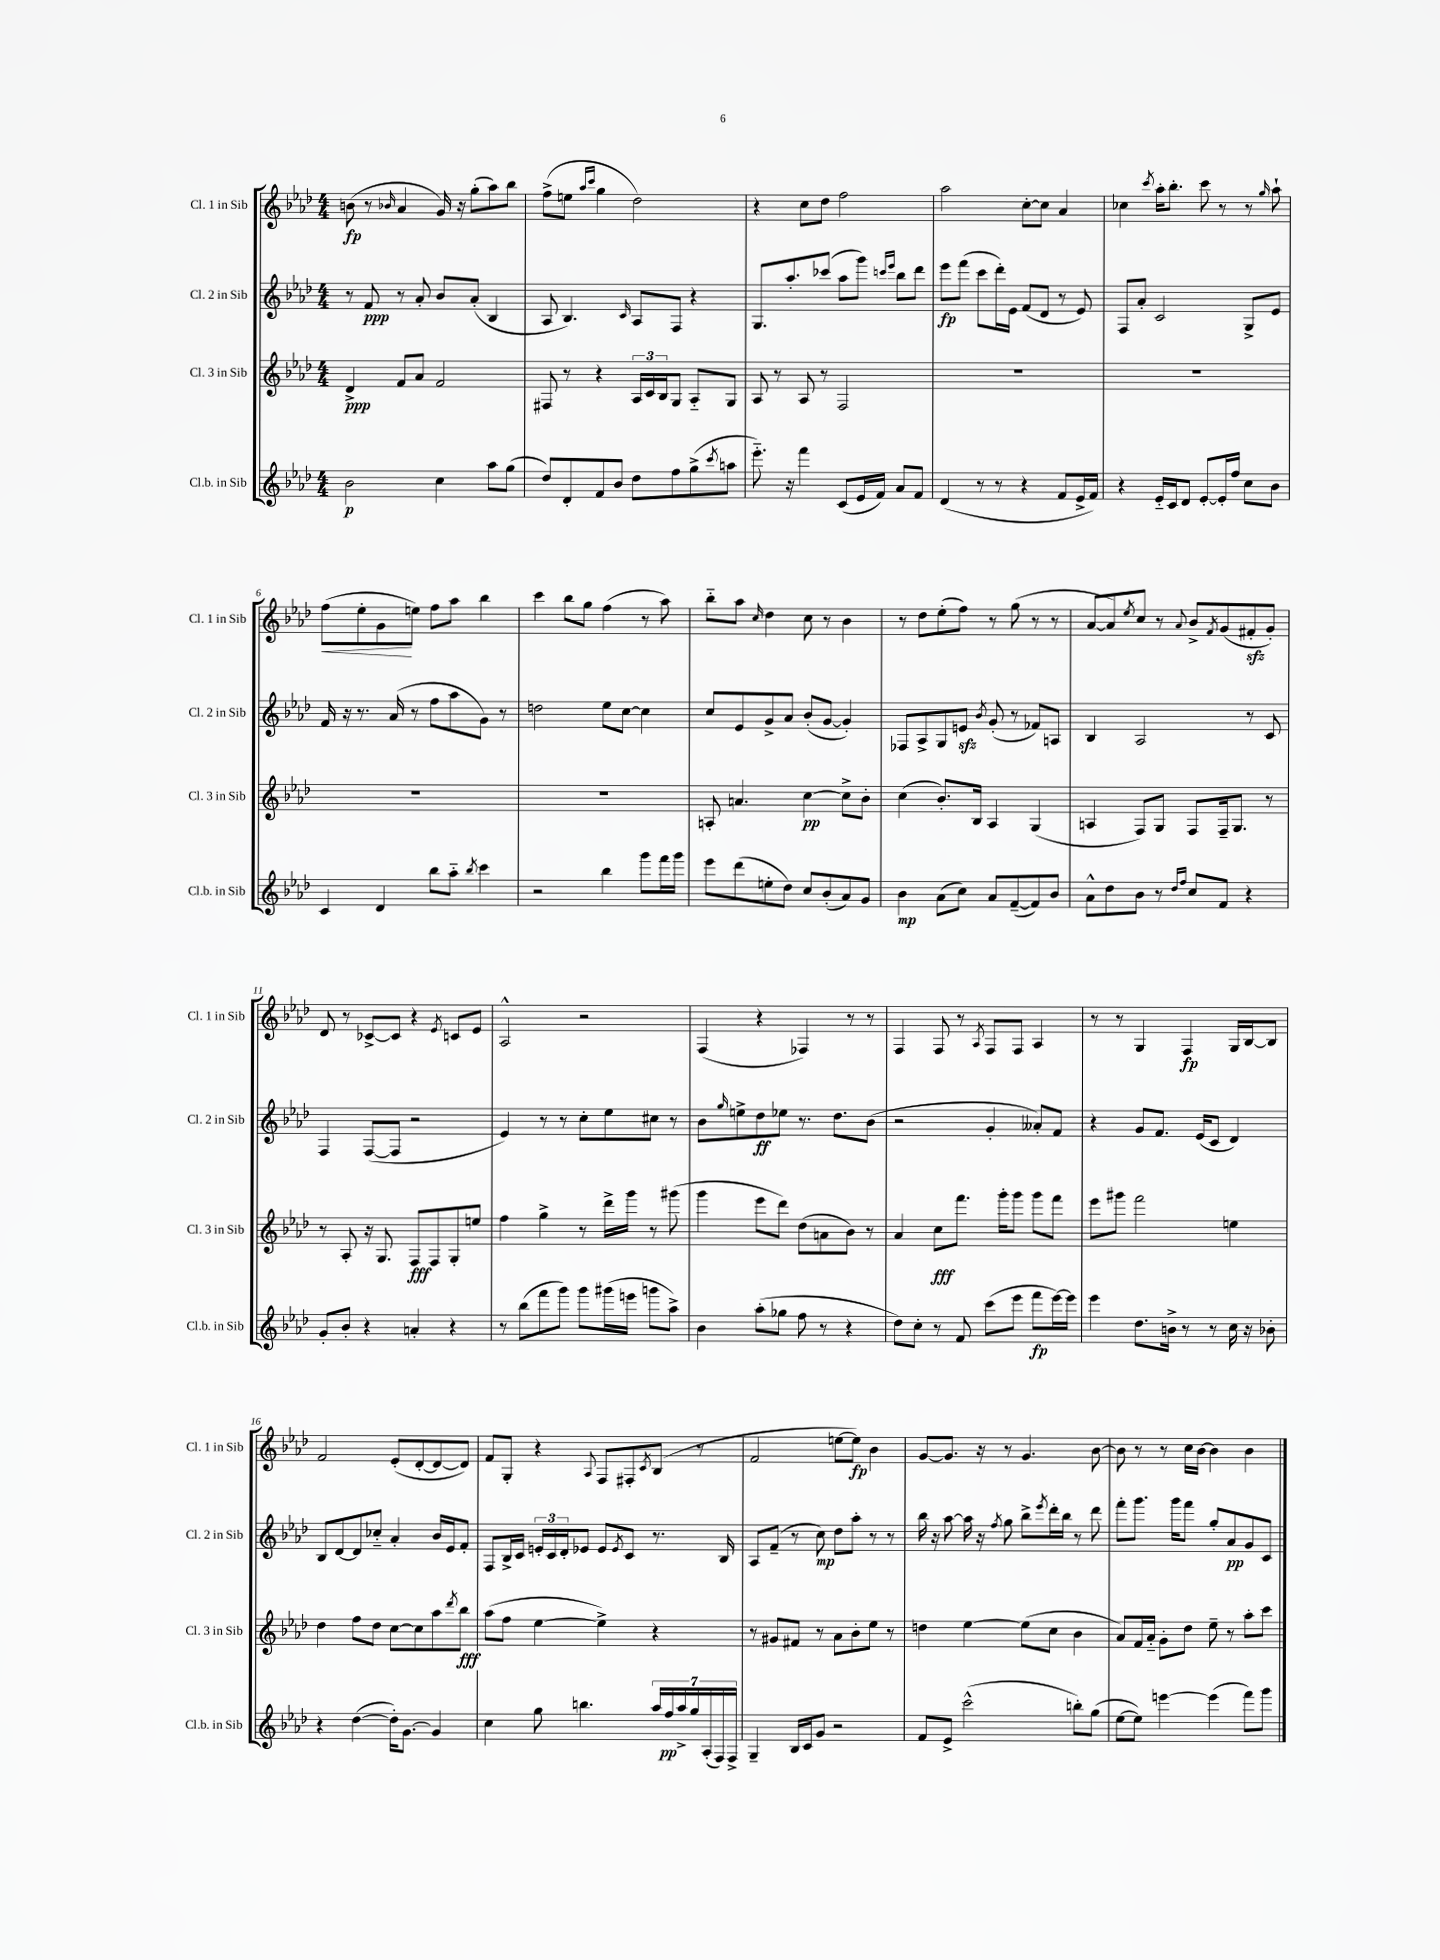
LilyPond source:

<<
\new StaffGroup <<
\new Staff = "s0" \with { instrumentName = "Cl. 1 in Sib" shortInstrumentName = "Cl. 1 in Sib" } {
    \clef treble \key aes \major \numericTimeSignature \time 4/4
    b'8\fp( r8 \grace { bes'16 } aes'4 g'16) r16 g''8-.( aes''8) bes''8 |
    f''8->( e''8 \grace { aes''16 c'''16 } g''4 des''2) |
    r4 c''8 des''8 f''2 |
    aes''2 c''8~-. c''8 aes'4 |
    ces''4 \acciaccatura { c'''8 } aes''16-. bes''8.-. c'''8 r8 r8 \grace { g''16 } aes''8-! |
    f''8\<( ees''8-. g'8\! e''8) f''8 aes''8 bes''4 |
    c'''4 bes''8 g''8 f''4( r8 aes''8) |
    bes''8-_ aes''8 \grace { c''16 } des''4 c''8 r8 bes'4 |
    r8 des''8 ees''8-.( f''8) r8 g''8( r8 r8 |
    aes'8~ aes'8) \acciaccatura { ees''8 } c''8 r8 \appoggiatura { aes'8 } bes'8-> \acciaccatura { f'8 } g'8( fis'8-.\sfz g'8-.) |
    des'8 r8 ces'8~-> ces'8 r4 \acciaccatura { ees'8 } c'8 ees'8 |
    aes2-^ r2 |
    f4( r4 fes4) r8 r8 |
    f4 f8 r8 \acciaccatura { aes8 } f8 f8 aes4 |
    r8 r8 g4 f4\fp g16 bes16~ bes8 |
    f'2 ees'8-.( des'8~-. des'8~ des'8) |
    f'8 g8-. r4 \appoggiatura { aes8 } f8 fis8-. \acciaccatura { c'8 } bes8( r8 |
    f'2 e''8~ e''8\fp) bes'4 |
    g'8~ g'8. r16 r8 g'4. bes'8~ |
    bes'8 r8 r8 c''16 bes'16~ bes'4 bes'4 \bar "|." |
}
\new Staff = "s1" \with { instrumentName = "Cl. 2 in Sib" shortInstrumentName = "Cl. 2 in Sib" } {
    \clef treble \key aes \major \numericTimeSignature \time 4/4
    r8 f'8\ppp r8 aes'8-. bes'8 aes'8-.( bes4 |
    aes8 bes4.) \grace { c'16 } aes8 f8 r4 |
    g8. aes''8.-. ces'''8( aes''8 g'''8) \grace { c'''16 ees'''16 } bes''8 des'''8 |
    ees'''8\fp f'''8( c'''8 des'''16-.) ees'16 f'8( des'8 r8 ees'8) |
    f8 aes'8-. c'2 g8-> ees'8 |
    f'16 r16 r8. aes'16( r8 f''8 aes''8 g'8) r8 |
    d''2 ees''8 c''8~ c''4 |
    c''8 ees'8 g'8-> aes'8 bes'8-.( g'8~ g'4-.) |
    fes8 aes8-> g8 e'8\sfz \acciaccatura { bes'8 } g'8-.( r8 fes'8) a8 |
    bes4 aes2 r8 c'8 |
    f4 f8~( f8 r2 |
    ees'4) r8 r8 c''8-. ees''8 cis''8 r8 |
    bes'8 \grace { g''16 } e''8-> des''8\ff ees''8 r8. des''8. bes'8( |
    r2 g'4-. aeses'8-.) f'8 |
    r4 g'8 f'8. ees'16( c'8 des'4) |
    bes8 des'8~ des'8 ces''8-_ aes'4-. bes'16 ees'16 f'8-. |
    f8 bes16-> c'16 \tuplet 3/2 { e'16-. c'16 des'16-. } ees'8 ees'8 \acciaccatura { ees'8 } c'8 r8. bes16 |
    aes8 f'8--( r8 c''8\mp) des''8 aes''8-. r8 r8 |
    bes''16 r16 aes''8~ aes''16 r16 \acciaccatura { f''8 } g''8 bes''8-> \acciaccatura { ees'''8 } des'''16-. bes''16 r8 des'''8 |
    f'''8-. g'''8. g'''16 f'''8 g''8-. aes'8\pp g'8 c'8 \bar "|." |
}
\new Staff = "s2" \with { instrumentName = "Cl. 3 in Sib" shortInstrumentName = "Cl. 3 in Sib" } {
    \clef treble \key aes \major \numericTimeSignature \time 4/4
    des'4->\ppp f'8 aes'8 f'2 |
    fis8 r8 r4 \tuplet 3/2 { aes16 c'16 bes16 } g8 aes8-_ g8 |
    aes8 r8 aes8 r8 f2 |
    R1 |
    R1 |
    R1 |
    R1 |
    a8-. a'4. c''4~\pp c''8-> bes'8-. |
    c''4( bes'8.-.) bes16 aes4 g4( |
    a4 f8) g8 f8 f16-- g8. r8 |
    r8 aes8-. r16 g8. f8\fff f8 g8-. e''8 |
    f''4 g''4-> r8 des'''16-> g'''16 r8 gis'''8( |
    g'''4 ees'''8 des'''8) des''8( a'8 bes'8) r8 |
    aes'4 c''8\fff f'''8. g'''16-. g'''8 g'''8 f'''8 |
    ees'''8 gis'''8 f'''2 e''4 |
    des''4 f''8 des''8 c''8~ c''8 aes''8 \acciaccatura { des'''8 } bes''8\fff |
    aes''8( f''8 ees''4~ ees''4->) r4 |
    r8 gis'8 fis'8 r8 aes'8 bes'8-. ees''8 r8 |
    d''4 ees''4~ ees''8( c''8 bes'4 |
    aes'8) f'16 aes'16-_ g'8-. des''8 ees''8-- r8 aes''8-. c'''8 \bar "|." |
}
\new Staff = "s3" \with { instrumentName = "Cl.b. in Sib" shortInstrumentName = "Cl.b. in Sib" } {
    \clef treble \key aes \major \numericTimeSignature \time 4/4
    bes'2\p c''4 aes''8 g''8( |
    des''8) des'8-. f'8 bes'8 des''8 f''8 g''8->( \acciaccatura { c'''8 } a''8 |
    ees'''8.-_) r16 f'''4 c'8( ees'16 f'16) aes'8 f'8 |
    des'4( r8 r8 r4 f'8 ees'16-> f'16) |
    r4 ees'16-_ c'16 des'8 ees'8~-. ees'16-. f''16 c''8 bes'8 |
    c'4 des'4 bes''8 aes''8-_ \acciaccatura { bes''8 } c'''4 |
    r2 bes''4 g'''8 f'''16 g'''16 |
    ees'''8 des'''8( e''8-. des''8) c''8 bes'8-.( aes'8) g'8 |
    bes'4\mp aes'8( c''8) aes'8 f'8~--( f'8) bes'8 |
    aes'8-^ des''8 bes'8 r8 \grace { des''16 f''16 } c''8 f'8 r4 |
    g'8-. bes'8-. r4 a'4-. r4 |
    r8 bes''8( f'''8 g'''8) g'''8 gis'''16( e'''16 g'''8 aes''8->) |
    bes'4 aes''8-.( ges''8 f''8 r8 r4 |
    des''8) c''8-. r8 f'8 c'''8( ees'''8 f'''8\fp ees'''16~) ees'''16 |
    ees'''4 des''8. b'16-> r8 r8 c''16 r16 bes'8-. |
    r4 des''4~( des''16-.) g'8.~ g'4 |
    c''4 g''8 b''4. \tuplet 7/4 { aes''16 f''16\pp aes''16-> g''16 aes16-.( f16) f16-> } |
    g4-- bes16 c'16 g'8 r2 |
    f'8 ees'8-> c'''2-^( b''8-.) g''8( |
    ees''8~ ees''8) e'''4~ e'''4( f'''8) g'''8 \bar "|." |
}
>>
>>
